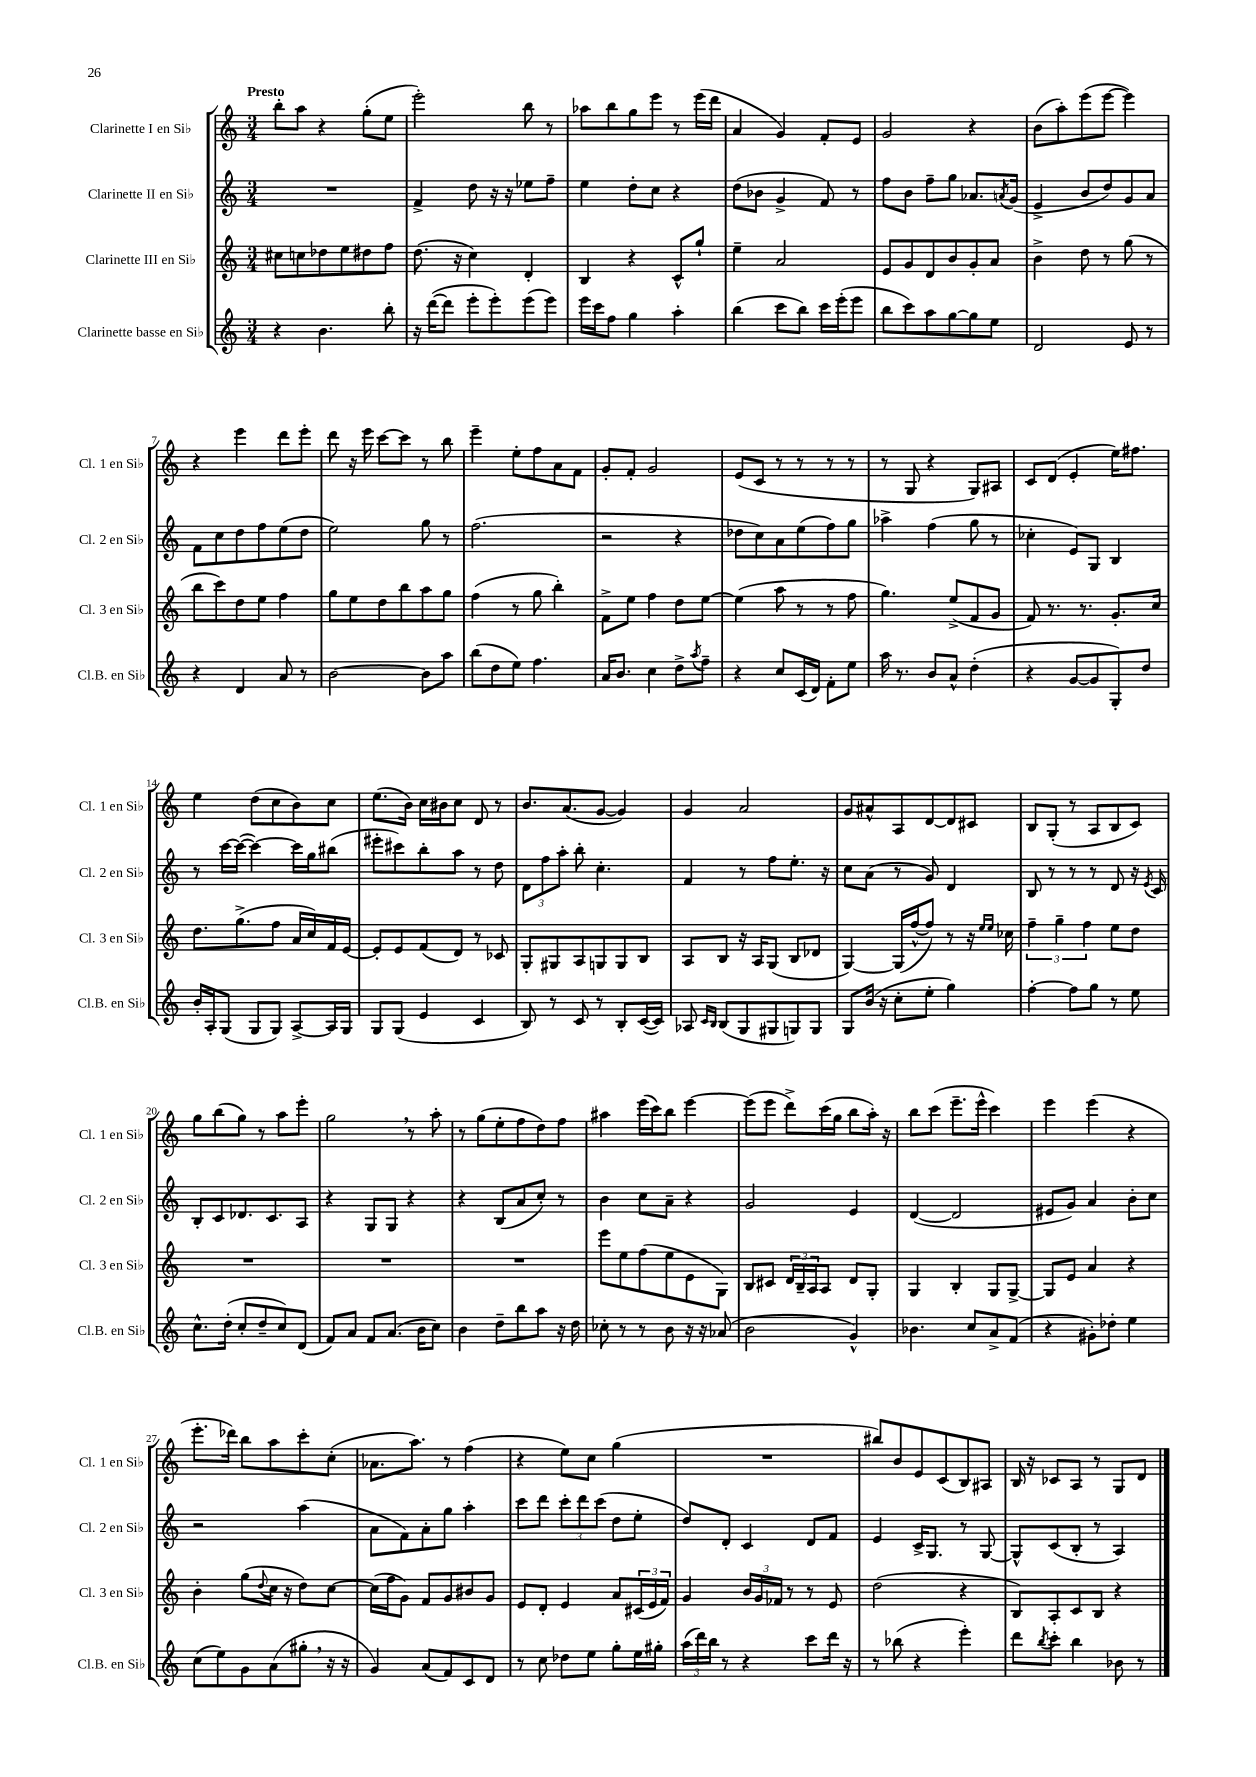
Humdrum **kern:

**kern	**kern	**kern	**kern
*part4	*part3	*part2	*part1
*staff4	*staff3	*staff2	*staff1
*I"Clarinette basse en Si♭	*I"Clarinette III en Si♭	*I"Clarinette II en Si♭	*I"Clarinette I en Si♭
*I'Cl.B. en Si♭	*I'Cl. 3 en Si♭	*I'Cl. 2 en Si♭	*I'Cl. 1 en Si♭
*clefG2	*clefG2	*clefG2	*clefG2
*k[]	*k[]	*k[]	*k[]
*M3/4	*M3/4	*M3/4	*M3/4
=1	=1	=1	=1
!	!	!	!LO:TX:a:B:t=Presto
4r	8cc#X\L	2.r	8bb'\L
.	8ccn\	.	8aa\J
4.b\	8dd-X\	.	4r
.	8ee\	.	.
.	8dd#X\	.	(8gg'\L
8bb'\	8ff\J	.	8ee\J
=2	=2	=2	=2
16r	(8.dd\	4f^/	2eee'\)
([16ddd\KL	.	.	.
8ddd\J]	.	.	.
.	16r	.	.
8eee'\L	4cc\)	8dd\	.
8eee'\)	.	16r	.
.	.	16r	.
(8eee\	4d'/	8ee-X\L	8bb\
8eee\J)	.	8ff~\J	8r
=3	=3	=3	=3
16eee\LL	4B/	4ee\	8aa-X\L
16ccc\J	.	.	.
8ff\J	.	.	8bb\
4gg\	4r	8dd'\L	8gg\
.	.	8cc\J	8eee\J
4aa'\	8c^^/L	4r	8r
.	8gg`/J	.	(16eee\LL
.	.	.	16ddd\JJ
=4	=4	=4	=4
(4bb\	4ee~\	(8dd\L	4a/
.	.	8b-X\J	.
8ccc\L	2a/	4g^/	4g/)
8bb\J)	.	.	.
16ccc\LL	.	8f/)	8f'/L
(16eee'\J	.	.	.
8eee\J	.	8r	8e/J
=5	=5	=5	=5
8bb\L	8e/L	8ff\L	2g/
8ccc\)	8g/	8b\J	.
8aa\	8d/	8ff~\L	.
[8gg\	8b/	8gg\J	.
8gg\]	8g'/	8.a-X/L	4r
8ee\J	8a/J	.	.
.	.	8qan/	.
.	.	(16g/Jk	.
=6	=6	=6	=6
2d/	4b^\	4e^/	(8b\L
.	.	.	8aa'\)
.	8dd\	8b/L	(8eee\
.	8r	8dd/)	[8eee\J
8e/	(8gg\	8g/	4eee\])
8r	8r	8a/J	.
!!LO:LB:g=z
=7	=7	=7	=7
4r	8bb\L	8f\L	4r
.	8ccc\)	8cc\	.
4d/	8dd\	8dd\	4eee\
.	8ee\J	8ff\	.
8a/	4ff\	(8ee\	8ddd\L
8r	.	8dd\J	8eee'\J
=8	=8	=8	=8
[2b\	8gg\L	2ee\)	8ddd\
.	8ee\	.	16r
.	.	.	16eee\
.	8dd\	.	[8ccc\L
.	8bb\	.	8ccc\J]
8b\L]	8aa\	8gg\	8r
8aa\J	8gg\J	8r	8bb\
=9	=9	=9	=9
(8bb\L	(4ff\	(2.ff\	4eee~\
8dd\	.	.	.
8ee\J)	8r	.	8ee'\L
4.ff\	8gg\	.	8ff\
.	4bb'\)	.	8a\
.	.	.	8f\J
=10	=10	=10	=10
16a/KL	8f^\L	2r	8g'/L
8.b/J	.	.	.
.	8ee\J	.	8f'/J
4cc\	4ff\	.	2g/
8dd^\L	8dd\L	4r	.
8qaa/	.	.	.
8ff~\J	[8ee\J	.	.
=11	=11	=11	=11
4r	(4ee\]	8dd-X\L	(8e/L
.	.	8cc\)	8c/J
8cc/L	8aa\	8a\	8r
(16c/L	8r	(8ee\	8r
16d/JJ)	.	.	.
8f'\L	8r	8ff\)	8r
8ee\J	8ff\	8gg\J	8r
=12	=12	=12	=12
16aa\	4.gg\)	4aa-X^\	8r
8.r	.	.	.
.	.	.	8G/
8b/L	.	(4ff\	4r
8a^^/J	(8ee^/L	.	.
(4dd'\	8f/	8gg\	8G/L)
.	8g/J	8r	8A#X/J
=13	=13	=13	=13
4r	8f/)	4cc-X'\	8c/L
.	8.r	.	(8d/J
[8g/L	.	8e/L)	4e'/
.	8.r	.	.
8g/]	.	8G/J	.
8G'/)	8.g'/L	4B/	16ee\KL)
.	.	.	8.ff#X\J
8dd/J	.	.	.
.	16cc/Jk	.	.
!!LO:LB:g=z
=14	=14	=14	=14
16b'/LL	8.dd\L	8r	4ee\
16A'/J	.	.	.
(8G/J	.	[16ccc\LL	.
.	(8.gg^\	(16ccc\JJ_	.
8G/L	.	4ccc\_)	(8dd\L
8G/J)	8ff\J	.	8cc\
[8A^/L	16a/LL	16ccc\LL]	8b\)
.	16cc/)	16gg\J	.
16A/L]	16f/	(8bb#X\J	8cc\J
16G/JJ	[16e/JJ	.	.
=15	=15	=15	=15
8G/L	8e'/L]	8eee#X'\L	(8.ee\L
(8G/J	8e/	8ccc#X\)	.
.	.	.	16b\Jk)
4e/	(8f/	8bb'\	16cc\LL
.	.	.	16b#X\J
.	8d/J)	8aa\J	8cc\J
4c/	8r	8r	8d/
.	8c-X/	8dd\	8r
=16	=16	=16	=16
8B/)	8G'/L	12d\L	8.b/L
.	.	12ff\	.
8r	8G#X/	.	.
.	.	12aa'\J	.
.	.	.	(8.a/
8c/	8A/	8bb'\	.
8r	8Gn/	4.cc'\	[8g/J
8B'/L	8G/	.	4g/])
([16c/L	8B/J	.	.
16c/JJ])	.	.	.
=17	=17	=17	=17
8A-X/	8A/L	4f/	4g/
16qqc/LL	.	.	.
16qqB/JJ	.	.	.
(8B/L	8B/J	.	.
8G/	16r	8r	2a/
.	16A/KL	.	.
8G#X/	(8G/J	8ff\L	.
8Gn/)	8B/L	8.ee'\J	.
8G/J	8d-X/J	.	.
.	.	16r	.
=18	=18	=18	=18
8G/L	[4G/)	8cc\L	8g/L
(16b/Jk	.	(8a\J	8a#X^^/
16r	.	.	.
8cc'\L	(16G/LL]	8r	8A/
.	[16ff^^/J	.	.
8ee'\J	8ff/J])	8g/)	[8d/
4gg\)	8r	4d/	8d/]
.	16r	.	8c#X/J
.	16qqee/LL	.	.
.	16qqee/JJ	.	.
.	16cc-X\	.	.
=19	=19	=19	=19
[4ff'\	6ff~\	8B/	8B/L
.	.	8r	(8G'/J
.	6gg~\	.	.
8ff\L]	.	8r	8r
.	6ff\	.	.
8gg\J	.	8r	8A/L
8r	8ee\L	8d/	8B/
8ee\	8dd\J	16r	8c/J)
.	.	8qe/	.
.	.	16c/	.
!!LO:LB:g=z
=20	=20	=20	=20
8.cc^^\L	2.r	8B'/L	8gg\L
.	.	8c/	(8bb\
(16dd'\Jk	.	.	.
8cc'/L	.	8.d-X/	8gg\J)
8dd~/	.	.	8r
.	.	8.c/	.
8cc/)	.	.	8aa\L
(8d/J	.	8A/J	8eee'\J
=21	=21	=21	=21
8f/L)	2.r	4r	2gg,\
8a/J	.	.	.
8f/L	.	8G/L	.
(8.a/J	.	8G/J	.
.	.	4r	8r
16b\KL	.	.	.
8cc\J)	.	.	8aa'\
=22	=22	=22	=22
4b\	2.r	4r	8r
.	.	.	(8gg\L
8dd~\L	.	(8B/L	8ee'\
8bb\	.	8a/	8ff\
8aa\J	.	8cc'/J)	8dd\)
16r	.	8r	8ff\J
16dd\	.	.	.
=23	=23	=23	=23
8cc-X'\	8eee\L	4b\	4aa#X\
8r	8ee\	.	.
8r	(8ff\	8cc\L	(16eee\LL
.	.	.	16ccc\J)
8b\	8ee\	8a~\J	8bb\J
16r	8e\	4r	[4eee\
16r	.	.	.
(8a-X/	8G\J)	.	.
=24	=24	=24	=24
2b\	8B/L	2g/	(8eee\L]
.	8c#X/J	.	8eee\J
.	24d/LL	.	8ddd^\L)
.	24B~/	.	.
.	24A/J	.	.
.	8A/J	.	(16ccc\L
.	.	.	16gg\JJ
4g^^/)	8d/L	4e/	8bb\L
.	8G'/J	.	16aa'\Jk)
.	.	.	16r
=25	=25	=25	=25
4.b-X\	4G/	([4d/	8bb\L
.	.	.	(8ccc\J
.	4B'/	2d/]	8.eee~\L
8cc/L	.	.	.
.	.	.	16eee^^\Jk
8a^/	8G/L	.	4ccc\)
(8f/J	[8G^/J	.	.
=26	=26	=26	=26
4r	8G/L]	8e#X/L	4eee\
.	8e/J	8g/J)	.
8g#X'\L)	4a/	4a/	(4eee\
8dd-X'\J	.	.	.
4ee\	4r	8b'\L	4r
.	.	8cc\J	.
!!LO:LB:g=z
=27	=27	=27	=27
(8cc\L	4b'\	2r	8.eee'\L
8ee\)	.	.	.
.	.	.	16ddd-X\Jk)
8g\	(8gg\L	.	8bb\L
.	8qqdd/	.	.
(8a\	16cc\Jk	.	8aa\
.	16r	.	.
8gg#X',\J	8dd\L)	(4aa\	8ccc'\
16r	[8cc\J	.	(8cc'\J
16r	.	.	.
=28	=28	=28	=28
4g/)	(16cc\LL]	8a\L	8.a-X\L
.	16ff\J	.	.
.	8g\J)	8f\)	.
.	.	.	8.aa\J)
(8a/L	8f/L	8a'\	.
8f/)	8g/	8gg\J	8r
8c/	8b#X/	4aa'\	(4ff\
8d/J	8g/J	.	.
=29	=29	=29	=29
8r	8e/L	8ccc\L	4r
8cc\	8d'/J	8ddd\J	.
8dd-X\L	4e/	12ccc'\L	8ee\L)
.	.	12ddd\	.
8ee\J	.	.	8cc\J
.	.	(12ccc\J	.
8gg'\L	8a/L	8dd\L	(4gg\
16ee\L	(24c#X/L	8ee'\J	.
.	24e/	.	.
16gg#X'\JJ	.	.	.
.	24f/JJ)	.	.
=30	=30	=30	=30
(24aa\LL	4g/	8dd/L)	2.r
24ddd\)	.	.	.
24bb\JJ	.	.	.
8r	.	8d'/J	.
4r	24b/LL	4c/	.
.	24g/	.	.
.	24f-X/JJ	.	.
.	8r	.	.
8ccc\L	8r	8d/L	.
16ddd\Jk	8e/	8f/J	.
16r	.	.	.
=31	=31	=31	=31
8r	(2dd\	4e/	8bb#X/L)
(8bb-X\	.	.	8b/
4r	.	16c^/KL	8e/
.	.	8.G/J	.
.	.	.	(8c/
4eee'\)	4r	8r	8B/)
.	.	[8G/	8A#X/J
=32	=32	=32	=32
8ddd\L	8B/L)	8G^^/L]	16B/
.	.	.	16r
8qbb/	.	.	.
8ccc'\J	8A'/	(8c/	8c-X/L
4bb\	8c/	8B'/J	8A/J
.	8B/J	8r	8r
8b-X\	4r	4A/)	8G/L
8r	.	.	8d/J
==	==	==	==
*-	*-	*-	*-
